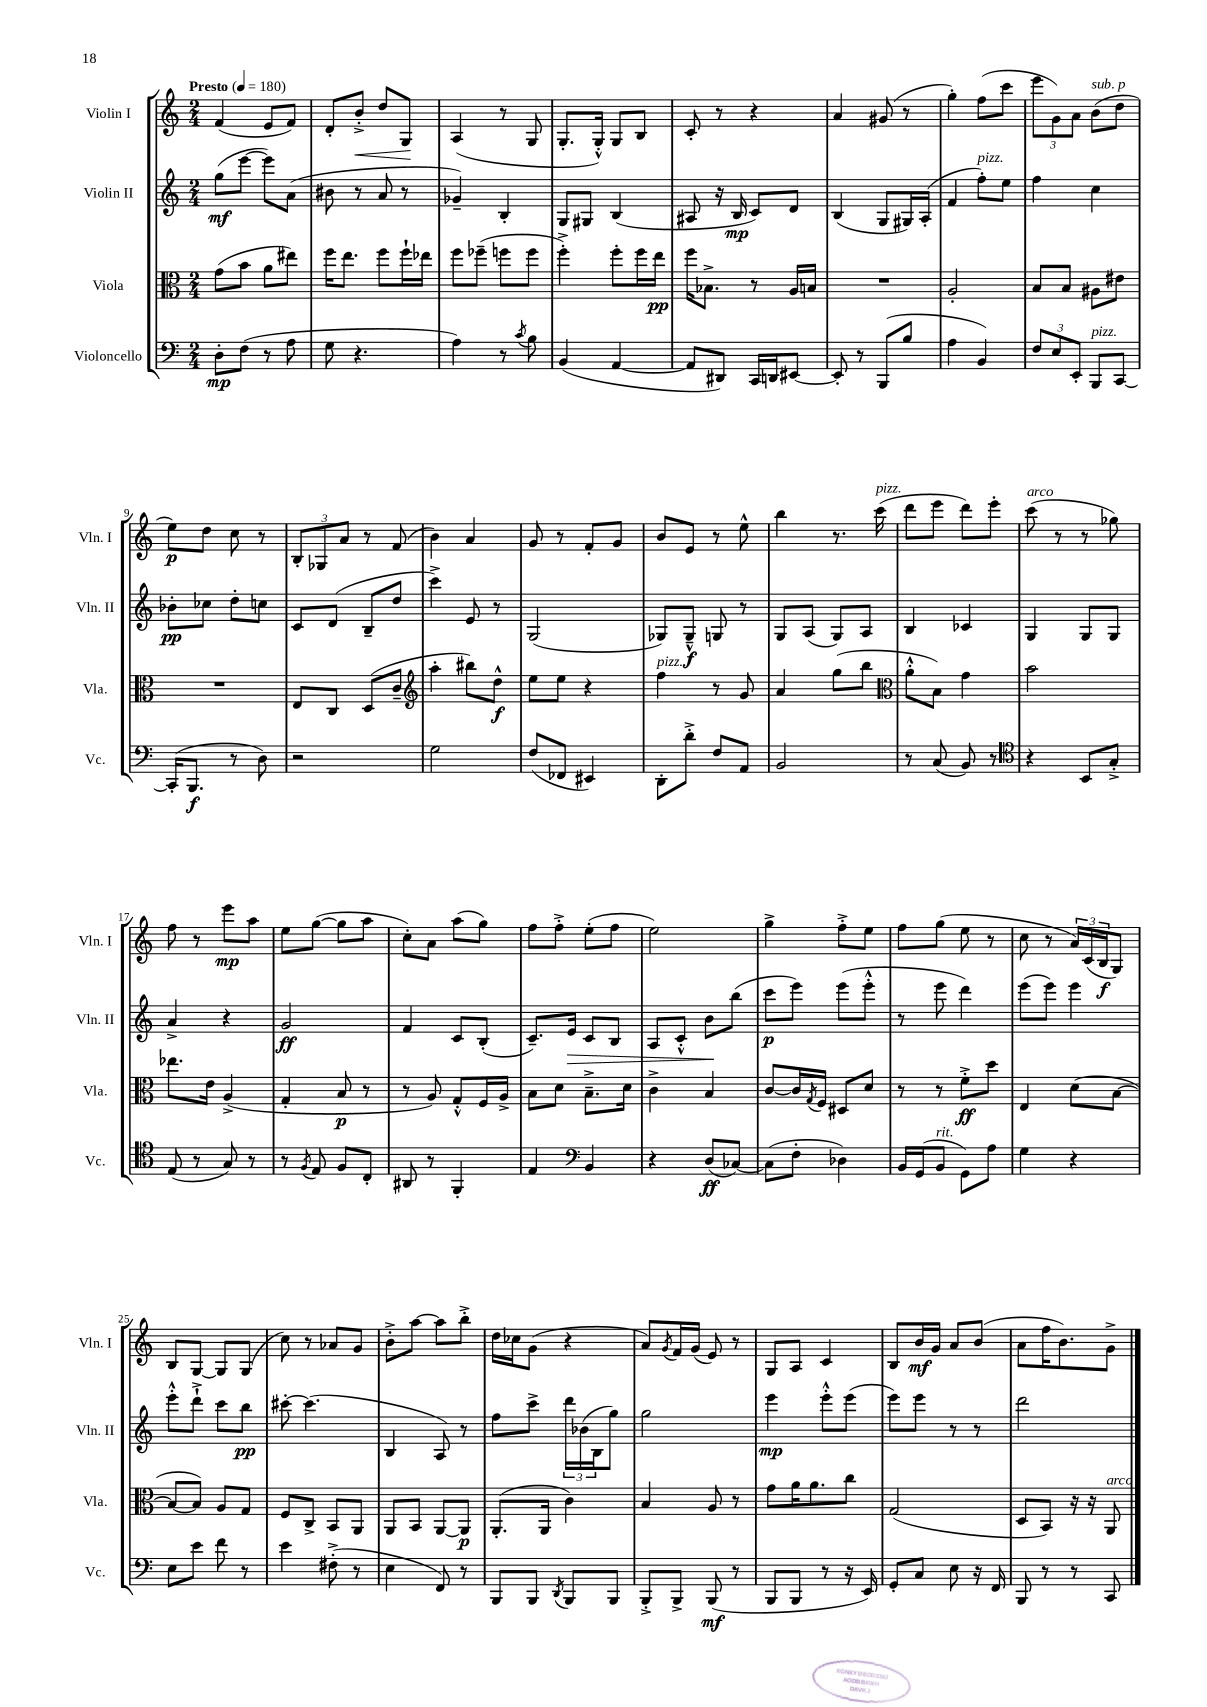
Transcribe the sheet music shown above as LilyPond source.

<<
\new StaffGroup <<
\new Staff = "s0" \with { instrumentName = "Violin I" shortInstrumentName = "Vln. I" } {
    \clef treble \key c \major \numericTimeSignature \time 2/4 \tempo "Presto" 4 = 180
    f'4( e'8 f'8) |
    d'8-. b'8-.->\< d''8 g8\! |
    a4( r8 g8 |
    g8.-. g16-.-^) g8 b8 |
    c'8-. r8 r4 |
    a'4 gis'8( r8 |
    g''4-.) f''8( c'''8 |
    \tuplet 3/2 { e'''8 g'8) a'8 } b'8^\markup { \italic "sub. p" }( d''8 |
    e''8\p) d''8 c''8 r8 |
    \tuplet 3/2 { b8-. ges8 a'8 } r8 f'8( |
    b'4) a'4 |
    g'8 r8 f'8-. g'8 |
    b'8 e'8 r8 e''8-^ |
    b''4 r8. c'''16^\markup { \italic "pizz." }( |
    d'''8 e'''8 d'''8) e'''8-. |
    c'''8^\markup { \italic "arco" }( r8 r8 ges''8) |
    f''8 r8 e'''8\mp a''8 |
    e''8 g''8~( g''8 a''8 |
    c''8-.) a'8 a''8( g''8) |
    f''8 f''8-.-> e''8-.( f''8 |
    e''2) |
    g''4-> f''8-.-> e''8 |
    f''8 g''8( e''8 r8 |
    c''8 r8 \tuplet 3/2 { a'16) c'16( b16\f } g8) |
    b8 g8~ g8 g8( |
    c''8) r8 aes'8 g'8 |
    b'8-.-> a''8~ a''8 b''8-.-> |
    d''16 ces''16 g'8( r4 |
    a'8) \acciaccatura { g'8 } f'16 g'16( e'8) r8 |
    g8 a8 c'4 |
    b8 b'16\mf g'16 a'8 b'8( |
    a'8 f''16 b'8.) g'8-> \bar "|." |
}
\new Staff = "s1" \with { instrumentName = "Violin II" shortInstrumentName = "Vln. II" } {
    \clef treble \key c \major \numericTimeSignature \time 2/4
    g''8\mf( e'''8~ e'''8) a'8( |
    bis'8 r8 a'8 r8 |
    ges'4--) b4-. |
    g8 gis8 b4( |
    ais8 r16 b16\mp c'8) d'8 |
    b4( g8 gis16) a16-.( |
    f'4 f''8-.^\markup { \italic "pizz." }) e''8 |
    f''4 c''4 |
    bes'8-.\pp ces''8 d''8-. c''8 |
    c'8 d'8( b8-- d''8 |
    c'''4->) e'8 r8 |
    g2( |
    ges8) ges8---^\f g8 r8 |
    g8 a8( g8) a8 |
    b4 ces'4 |
    g4 g8 g8 |
    a'4-> r4 |
    g'2\ff |
    f'4 c'8 b8-.( |
    c'8.--) e'16\> c'8 b8 |
    a8 c'8-.-^ b'8\! b''8( |
    c'''8\p e'''8) e'''8( e'''8-.-^ |
    r8 e'''8 d'''4) |
    e'''8( e'''8) e'''4 |
    e'''8-.-^ d'''8-!-> c'''8 b''8\pp |
    cis'''8~-. cis'''4.( |
    b4 a8) r8 |
    f''8 c'''8-> \tuplet 3/2 { d'''16 bes'16( b16 } g''8) |
    g''2 |
    e'''4\mp e'''8-.-^ e'''8( |
    e'''8) e'''8 r8 r8 |
    d'''2 \bar "|." |
}
\new Staff = "s2" \with { instrumentName = "Viola" shortInstrumentName = "Vla." } {
    \clef alto \key c \major \numericTimeSignature \time 2/4
    g'8( b'8 a'8 eis''8) |
    f''16 e''8. f''8 f''16-! ees''16 |
    f''8 fes''8--( f''8 f''8 |
    f''4-.->) f''8-. f''16 e''16\pp |
    f''16 bes8.-> r8 a16 b16 |
    R2 |
    a2-. |
    b8 b8 ais8 eis'8 |
    R2 |
    e8 c8 d8( c'8-- |
    \clef treble a''4-. bis''8) d''8-^\f |
    e''8 e''8 r4 |
    f''4^\markup { \italic "pizz." } r8 g'8 |
    a'4 g''8( b''8 |
    \clef alto a'8-.-^ b8) g'4 |
    b'2 |
    ees''8. e'16 a4->( |
    g4-. b8\p r8 |
    r8 a8) g8-.-^ f16 a16-> |
    b8 d'8 b8.---> d'16 |
    c'4-> b4 |
    c'8~ c'16 \acciaccatura { g8 } f16 dis8 d'8 |
    r8 r8 f'8-.->\ff d''8 |
    e4 d'8( b8~ |
    b8~ b8) a8 g8 |
    f8 c8-> b,8 a,8 |
    a,8 b,8 a,8~ a,8\p |
    a,8.-.( a,16 c'4) |
    b4 a8 r8 |
    g'8 a'16 a'8. c''8 |
    g2( |
    d8 b,8) r16 r16 a,8^\markup { \italic "arco" } \bar "|." |
}
\new Staff = "s3" \with { instrumentName = "Violoncello" shortInstrumentName = "Vc." } {
    \clef bass \key c \major \numericTimeSignature \time 2/4
    d8-.\mp f8( r8 a8 |
    g8 r4. |
    a4) r8 \acciaccatura { c'8 } b8 |
    b,4( a,4~ |
    a,8 dis,8) c,16 d,16 eis,8~ |
    eis,8-. r8 b,,8( b8 |
    a4 b,4) |
    \tuplet 3/2 { f8 e8 e,8-. } b,,8^\markup { \italic "pizz." } c,8~ |
    c,16-.( b,,8.\f r8 d8) |
    r2 |
    g2 |
    f8( fes,8 eis,4) |
    d,8-. d'8-.-> f8 a,8 |
    b,2 |
    r8 c8( b,8) r8 |
    \clef tenor r4 b,8 g8-.-> |
    e8( r8 g8) r8 |
    r8 \acciaccatura { f8 } e8 f8 c8-. |
    ais,8 r8 f,4-. |
    e4 \clef bass b,4 |
    r4 d8\ff( ces8~) |
    ces8( f8-. des4) |
    b,16 g,16( b,8^\markup { \italic "rit." } g,8) a8 |
    g4 r4 |
    e8 e'8 f'8 r8 |
    e'4 fis8-.->( r8 |
    e4 f,8) r8 |
    b,,8 b,,8 \acciaccatura { d,8 } b,,8 b,,8 |
    b,,8-.-> b,,8-> b,,8\mf( r8 |
    b,,8 b,,8 r8 r16 e,16) |
    g,8-. c8 e8 r16 f,16 |
    b,,8 r8 r8 c,8 \bar "|." |
}
>>
>>
